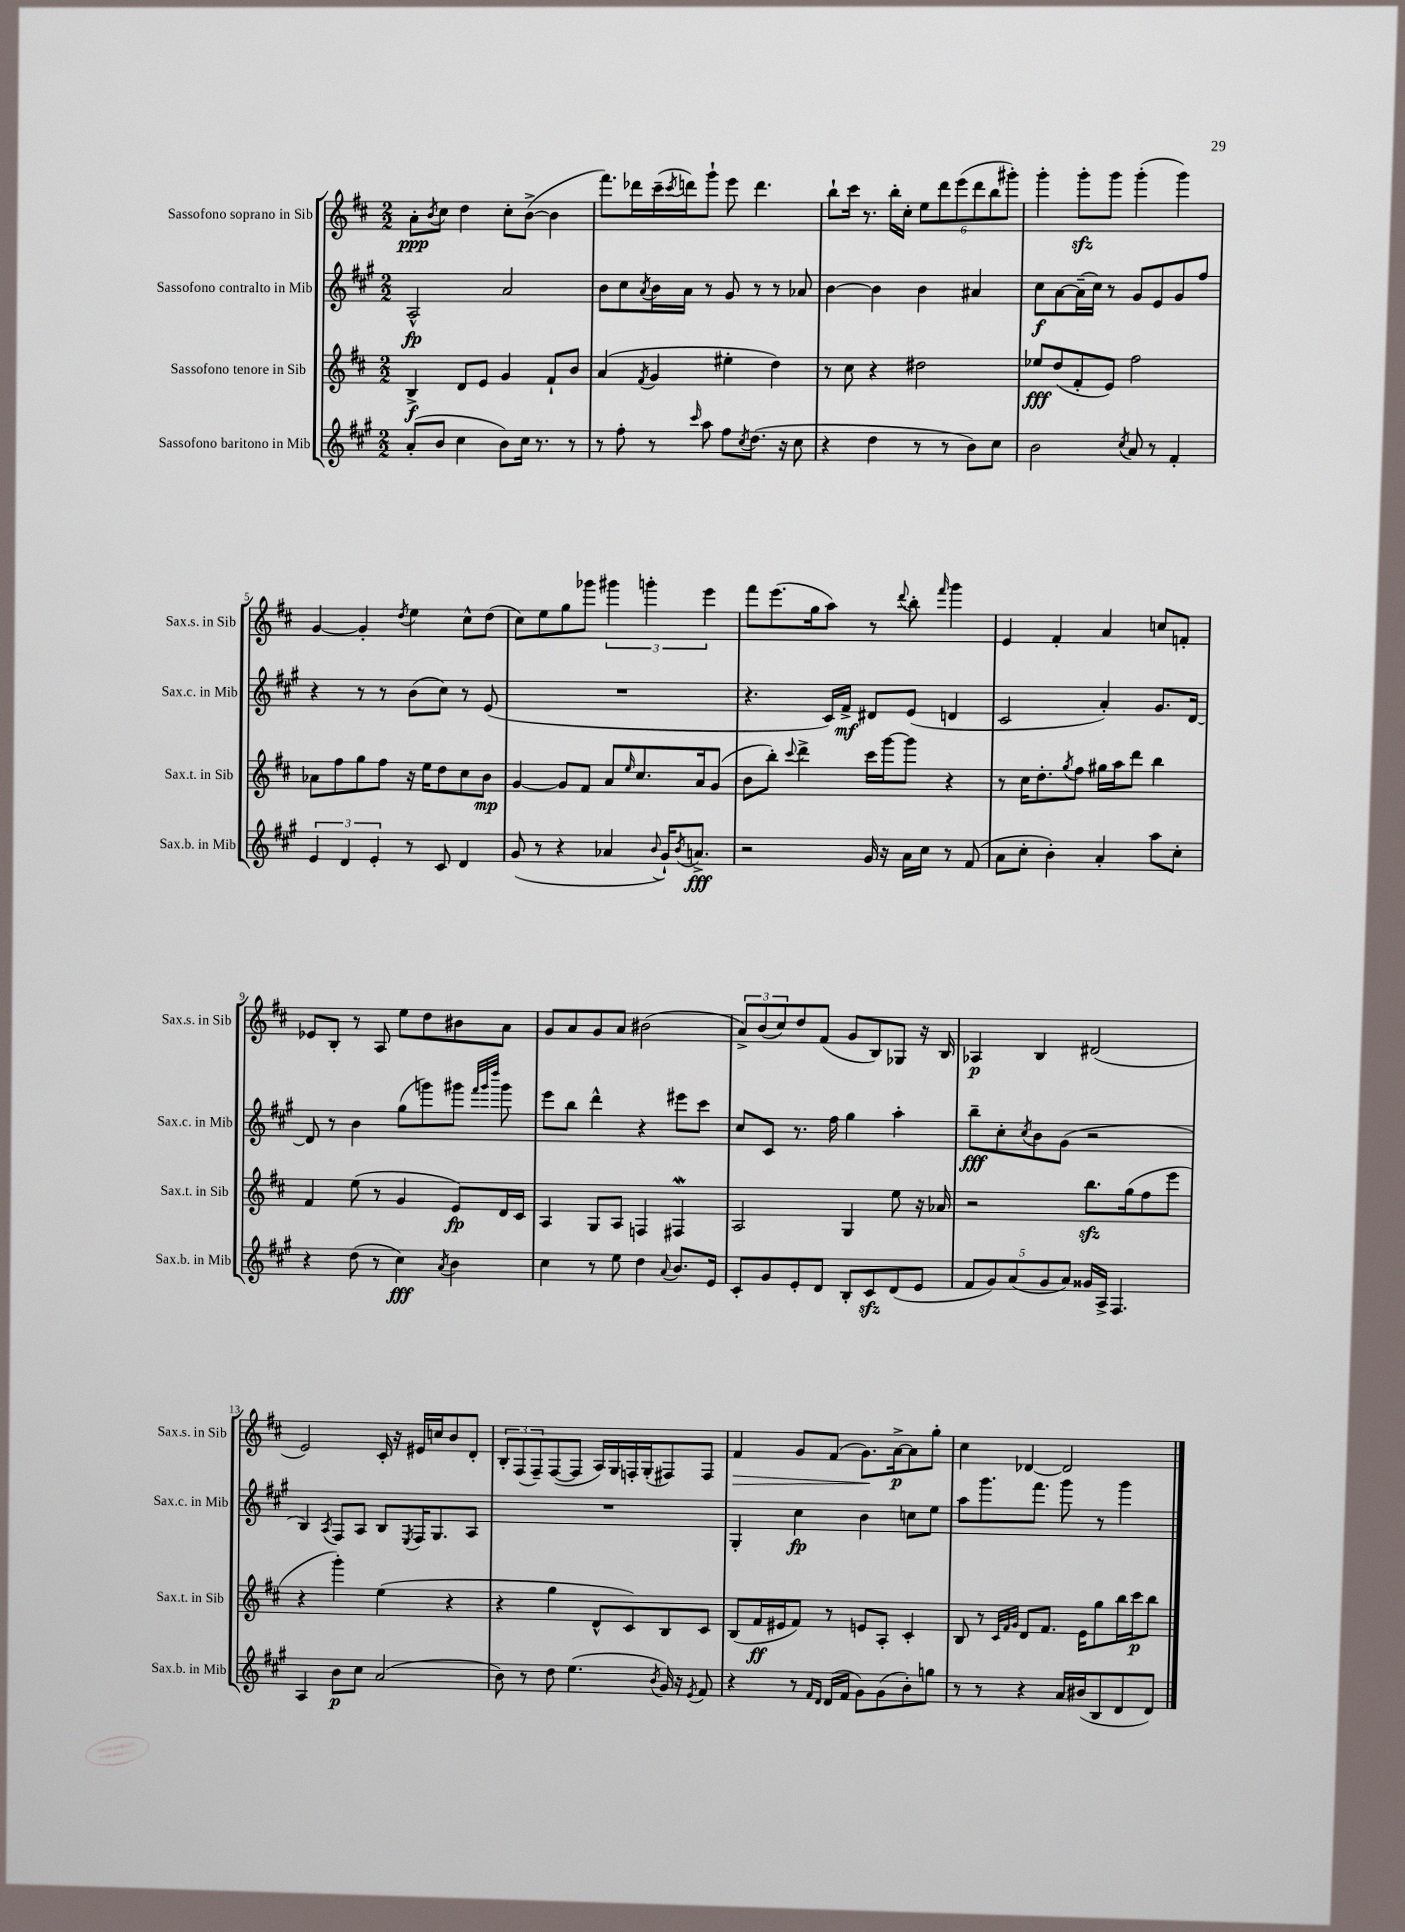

**kern	**dynam	**kern	**dynam	**kern	**dynam	**kern	**dynam
*part4	*part4	*part3	*part3	*part2	*part2	*part1	*part1
*staff4	*staff4	*staff3	*staff3	*staff2	*staff2	*staff1	*staff1
*I"Sassofono baritono in Mib	*	*I"Sassofono tenore in Sib	*	*I"Sassofono contralto in Mib	*	*I"Sassofono soprano in Sib	*
*I'Sax.b. in Mib	*	*I'Sax.t. in Sib	*	*I'Sax.c. in Mib	*	*I'Sax.s. in Sib	*
*clefG2	*	*clefG2	*	*clefG2	*	*clefG2	*
*k[f#c#g#]	*	*k[f#c#]	*	*k[f#c#g#]	*	*k[f#c#]	*
*M2/2	*	*M2/2	*	*M2/2	*	*M2/2	*
=1	=1	=1	=1	=1	=1	=1	=1
(8a'/L	.	4B^/	f	2A^^/	fp	8a'\L	ppp
.	.	.	.	.	.	8qb/	.
8b/J	.	.	.	.	.	8cc#\J	.
4cc#\	.	8d/L	.	.	.	4dd\	.
.	.	8e/J	.	.	.	.	.
8b\L)	.	4g/	.	2a/	.	8cc#'\L	.
16cc#\Jk	.	.	.	.	.	([8b^\J	.
8.r	.	.	.	.	.	.	.
.	.	8f#`/L	.	.	.	4b\]	.
8r	.	8b/J	.	.	.	.	.
=2	=2	=2	=2	=2	=2	=2	=2
8r	.	(4a/	.	8b\L	.	8.fff#\L)	.
8ff#'\	.	.	.	8cc#\	.	.	.
.	.	.	.	.	.	16ddd-X\L	.
.	.	8qf#/	.	8qa/	.	.	.
8r	.	4g/	.	16b\L	.	(16ccc#~\	.
.	.	.	.	.	.	8qccc#/	.
.	.	.	.	16a\JJ	.	16dddn\J)	.
16qqccc#/	.	.	.	.	.	.	.
8aa\	.	.	.	8r	.	8ggg`\J	.
8ff#\L	.	4ee#X'\	.	8g#/	.	8eee\	.
8qcc#/	.	.	.	.	.	.	.
(8.dd\J	.	.	.	8r	.	4.ddd\	.
.	.	4dd\)	.	8r	.	.	.
16r	.	.	.	.	.	.	.
8cc#\	.	.	.	8a-X/	.	.	.
=3	=3	=3	=3	=3	=3	=3	=3
4r	.	8r	.	[4b\	.	8bb`\L	.
.	.	8cc#\	.	.	.	16ccc#\Jk	.
.	.	.	.	.	.	8.r	.
4dd\	.	4r	.	4b\]	.	.	.
.	.	.	.	.	.	16bb'\LL	.
.	.	.	.	.	.	16cc#'\JJ	.
8r	.	2dd#X\	.	4b\	.	12ee\L	.
.	.	.	.	.	.	12ddd\	.
8r	.	.	.	.	.	.	.
.	.	.	.	.	.	(12eee\	.
8b\L)	.	.	.	4a#X/	.	12ddd\	.
.	.	.	.	.	.	12bb\	.
8cc#\J	.	.	.	.	.	.	.
.	.	.	.	.	.	12ggg#X'\J)	.
=4	=4	=4	=4	=4	=4	=4	=4
2b\	.	8ee-X/L	fff	8cc#\L	f	4ggg'\	.
.	.	(8dd/	.	[8a\	.	.	.
.	.	8f#'/	.	(16a~\L]	.	8gggzz'\L	.
.	.	.	.	16cc#\JJ)	.	.	.
.	.	8e/J)	.	8r	.	8ggg\J	.
8qcc#/	.	.	.	.	.	.	.
8a/	.	2ff#\	.	8g#/L	.	(4ggg'\	.
8r	.	.	.	8e/	.	.	.
4f#'/	.	.	.	8g#/	.	4ggg\)	.
.	.	.	.	8ff#/J	.	.	.
!!LO:LB:g=z
=5	=5	=5	=5	=5	=5	=5	=5
6e/	.	8a-X\L	.	4r	.	[4g/	.
.	.	8ff#\	.	.	.	.	.
6d/	.	.	.	.	.	.	.
.	.	8gg\	.	8r	.	4g'/]	.
6e'/	.	.	.	.	.	.	.
.	.	8ff#\J	.	8r	.	.	.
.	.	.	.	.	.	8qdd/	.
8r	.	16r	.	(8b\L	.	4ee\	.
.	.	16ee\KL	.	.	.	.	.
8c#/	.	8dd\	.	8cc#\J)	.	.	.
4d/	.	8cc#\	.	8r	.	8cc#^^\L	.
.	.	8b\J	mp	(8e/	.	(8dd\J	.
=6	=6	=6	=6	=6	=6	=6	=6
(8g#/	.	[4g/	.	1r	.	8cc#\L)	.
8r	.	.	.	.	.	8ee\	.
4r	.	8g/L]	.	.	.	8gg\	.
.	.	8f#/J	.	.	.	8ggg-X\J	.
4a-X/	.	8a/L	.	.	.	6ggg#X\	.
.	.	16qqee/	.	.	.	.	.
.	.	8.cc#/	.	.	.	.	.
.	.	.	.	.	.	6gggn'\	.
8qqb/	.	.	.	.	.	.	.
16g#`/KL)	.	.	.	.	.	.	.
8qb/	.	.	.	.	.	.	.
8.an^/J	fff	16a/k	.	.	.	.	.
.	.	.	.	.	.	6eee\	.
.	.	(8g/J	.	.	.	.	.
=7	=7	=7	=7	=7	=7	=7	=7
2r	.	8b\L	.	4.r	.	8fff#\L	.
.	.	8bb'\J)	.	.	.	(8.eee\	.
.	.	8qqccc#/	.	.	.	.	.
.	.	4ddd^\	.	.	.	.	.
.	.	.	.	.	.	16gg\k	.
.	.	.	.	16c#/LL)	.	8aa\J)	.
.	.	.	.	16f#^/JJ	mf	.	.
16g#/	.	16ccc#\LL	.	8d#X/L	.	8r	.
16r	.	[16ggg\J	.	.	.	.	.
.	.	.	.	.	.	8qqddd/	.
16a\LL	.	8ggg\J]	.	(8e/J	.	8bb'\	.
16cc#\JJ	.	.	.	.	.	.	.
.	.	.	.	.	.	16qqfff#/	.
8r	.	4r	.	4dn/	.	4ggg\	.
(8f#/	.	.	.	.	.	.	.
=8	=8	=8	=8	=8	=8	=8	=8
8a\L	.	8r	.	2c#/	.	4e/	.
8cc#'\J	.	16cc#\KL	.	.	.	.	.
.	.	8.dd'\	.	.	.	.	.
4b'\)	.	.	.	.	.	4f#'/	.
.	.	8qgg/	.	.	.	.	.
.	.	8ff#\J	.	.	.	.	.
4a'/	.	16gg#X\LL	.	4a'/)	.	4a/	.
.	.	16aa\J	.	.	.	.	.
.	.	8ddd\J	.	.	.	.	.
8aa\L	.	4bb\	.	8.g#/L	.	8ccn/L	.
8cc#'\J	.	.	.	.	.	8fn'/J	.
.	.	.	.	[16d/Jk	.	.	.
!!LO:LB:g=z
=9	=9	=9	=9	=9	=9	=9	=9
4r	.	4f#/	.	8d/]	.	8e-X/L	.
.	.	.	.	8r	.	8B'/J	.
(8dd\	.	(8ee\	.	4b\	.	8r	.
8r	.	8r	.	.	.	8A/	.
4cc#\)	fff	4g/	.	(8gg#\L	.	8ee\L	.
.	.	.	.	8gggn\)	.	8dd\	.
8qa/	.	.	.	.	.	.	.
4b\	.	8e/L)	fp	8ggg#X\J	.	8b#X\	.
.	.	.	.	32qqfff#/LLL	.	.	.
.	.	.	.	32qqggg#/	.	.	.
.	.	.	.	32qqdddd/JJJ	.	.	.
.	.	16d/L	.	8ggg#\	.	8a\J	.
.	.	16c#/JJ	.	.	.	.	.
=10	=10	=10	=10	=10	=10	=10	=10
4cc#\	.	4A/	.	8eee\L	.	8g/L	.
.	.	.	.	8bb\J	.	8a/	.
8r	.	8G/L	.	4ddd^^\	.	8g/	.
8ee\	.	8A/J	.	.	.	8a/J	.
4dd\	.	4Fn/	.	4r	.	(2b#X\	.
8qqa/	.	.	.	.	.	.	.
8.b/L	.	4F#XW/	.	8eee#X\L	.	.	.
.	.	.	.	8ccc#\J	.	.	.
16e/Jk	.	.	.	.	.	.	.
=11	=11	=11	=11	=11	=11	=11	=11
8c#'/L	.	2A/	.	8cc#/L	.	12a^/L)	.
.	.	.	.	.	.	(12b/	.
8g#/	.	.	.	8c#/J	.	.	.
.	.	.	.	.	.	12cc#/)	.
8e'/	.	.	.	8.r	.	8dd/	.
8d/J	.	.	.	.	.	(8f#/J	.
.	.	.	.	16ff#\	.	.	.
8B'/L	.	4G/	.	4gg#\	.	8g/L	.
8c#zz/	.	.	.	.	.	8B/)	.
(8d/	.	8ee\	.	4aa'\	.	8G-X/J	.
8e/J	.	16r	.	.	.	16r	.
.	.	16a-X/	.	.	.	16B/	.
=12	=12	=12	=12	=12	=12	=12	=12
10f#/L	.	2r	.	8bb~\L	fff	4A-X/	p
10g#/)	.	.	.	.	.	.	.
.	.	.	.	8cc#'\	.	.	.
(10a/	.	.	.	.	.	.	.
.	.	.	.	8qcc#/	.	.	.
.	.	.	.	8b\	.	4B/	.
10g#/	.	.	.	.	.	.	.
.	.	.	.	(8g#\J	.	.	.
10a/J)	.	.	.	.	.	.	.
16g##X/LL	.	8.bbzz\L	.	2r	.	(2d#X/	.
16A^/JJ	.	.	.	.	.	.	.
4.F#/	.	.	.	.	.	.	.
.	.	(16gg\k	.	.	.	.	.
.	.	8ff#\	.	.	.	.	.
.	.	8eee\J	.	.	.	.	.
!!LO:LB:g=z
=13	=13	=13	=13	=13	=13	=13	=13
4A/	.	4r	.	4B/)	.	2e/)	.
.	.	.	.	8qA/	.	.	.
8b\L	p	4ggg'\)	.	8F#/L	.	.	.
8cc#\J	.	.	.	8A/J	.	.	.
(2a/	.	(4ee\	.	8B/L	.	16c#'/	.
.	.	.	.	.	.	16r	.
.	.	.	.	8qE/	.	.	.
.	.	.	.	16F#/K	.	16e#X/LL	.
.	.	.	.	8.G#/	.	16ccn/J	.
.	.	4r	.	.	.	8b/	.
.	.	.	.	8A/J	.	8d'/J	.
=14	=14	=14	=14	=14	=14	=14	=14
8b\)	.	4r	.	1r	.	12B'/L	.
.	.	.	.	.	.	(12F#/	.
8r	.	.	.	.	.	.	.
.	.	.	.	.	.	12F#~/)	.
8dd\	.	4gg\	.	.	.	([8F#/	.
(4.ee\	.	.	.	.	.	8F#/J]	.
.	.	8d^^/L	.	.	.	16A/LL)	.
.	.	.	.	.	.	16G/	.
.	.	8c#/)	.	.	.	16Fn'/	.
.	.	.	.	.	.	(16G'/J	.
8qb/	.	.	.	.	.	.	.
16g#/)	.	8B/	.	.	.	8F#X/)	.
16r	.	.	.	.	.	.	.
8qe/	.	.	.	.	.	.	.
8f#/	.	8c#/J	.	.	.	8F#/J	.
=15	=15	=15	=15	=15	=15	=15	=15
!	!	!	!	!	!	!	!LO:HP:b
4r	.	(8B/L	.	4G#'/	.	4f#/	>
.	.	16f#/L	ff	.	.	.	.
.	.	16e#X/J	.	.	.	.	.
8r	.	8f#/J)	.	4cc#\	fp	8g/L	.
16qqf#/LL	.	.	.	.	.	.	.
16qqd/JJ	.	.	.	.	.	.	.
(16d/LL	.	8r	.	.	.	(8f#/J	.
16f#/JJ	.	.	.	.	.	.	.
8g#\L)	.	8en/L	.	4b\	.	8.g\L)	.
(8g#\	.	8A'/J	.	.	.	.	.
.	.	.	.	.	.	[16a^\k	] p
8b'\)	.	4c#'/	.	8ccn\L	.	8a\]	.
8ggn\J	.	.	.	8ee\J	.	8gg'\J	.
=16	=16	=16	=16	=16	=16	=16	=16
8r	.	8B/	.	8aa\L	.	4cc#\	.
8r	.	8r	.	8.ggg#\	.	.	.
.	.	32qqc#/LLL	.	.	.	.	.
.	.	32qqf#/	.	.	.	.	.
.	.	32qqg/JJJ	.	.	.	.	.
4r	.	8d/L	.	.	.	[4d-X/	.
.	.	.	.	8.fff#\J	.	.	.
.	.	8.f#/J	.	.	.	.	.
16a/LL	.	.	.	8ggg#\	.	2d-/]	.
(16b#X/J	.	16e\KL	.	.	.	.	.
8B/	.	8gg\	.	8r	.	.	.
8d/	.	16bb\L	.	4ggg#\	.	.	.
.	.	16ccc#\J	p	.	.	.	.
8d/J)	.	8bb\J	.	.	.	.	.
==	==	==	==	==	==	==	==
*-	*-	*-	*-	*-	*-	*-	*-
